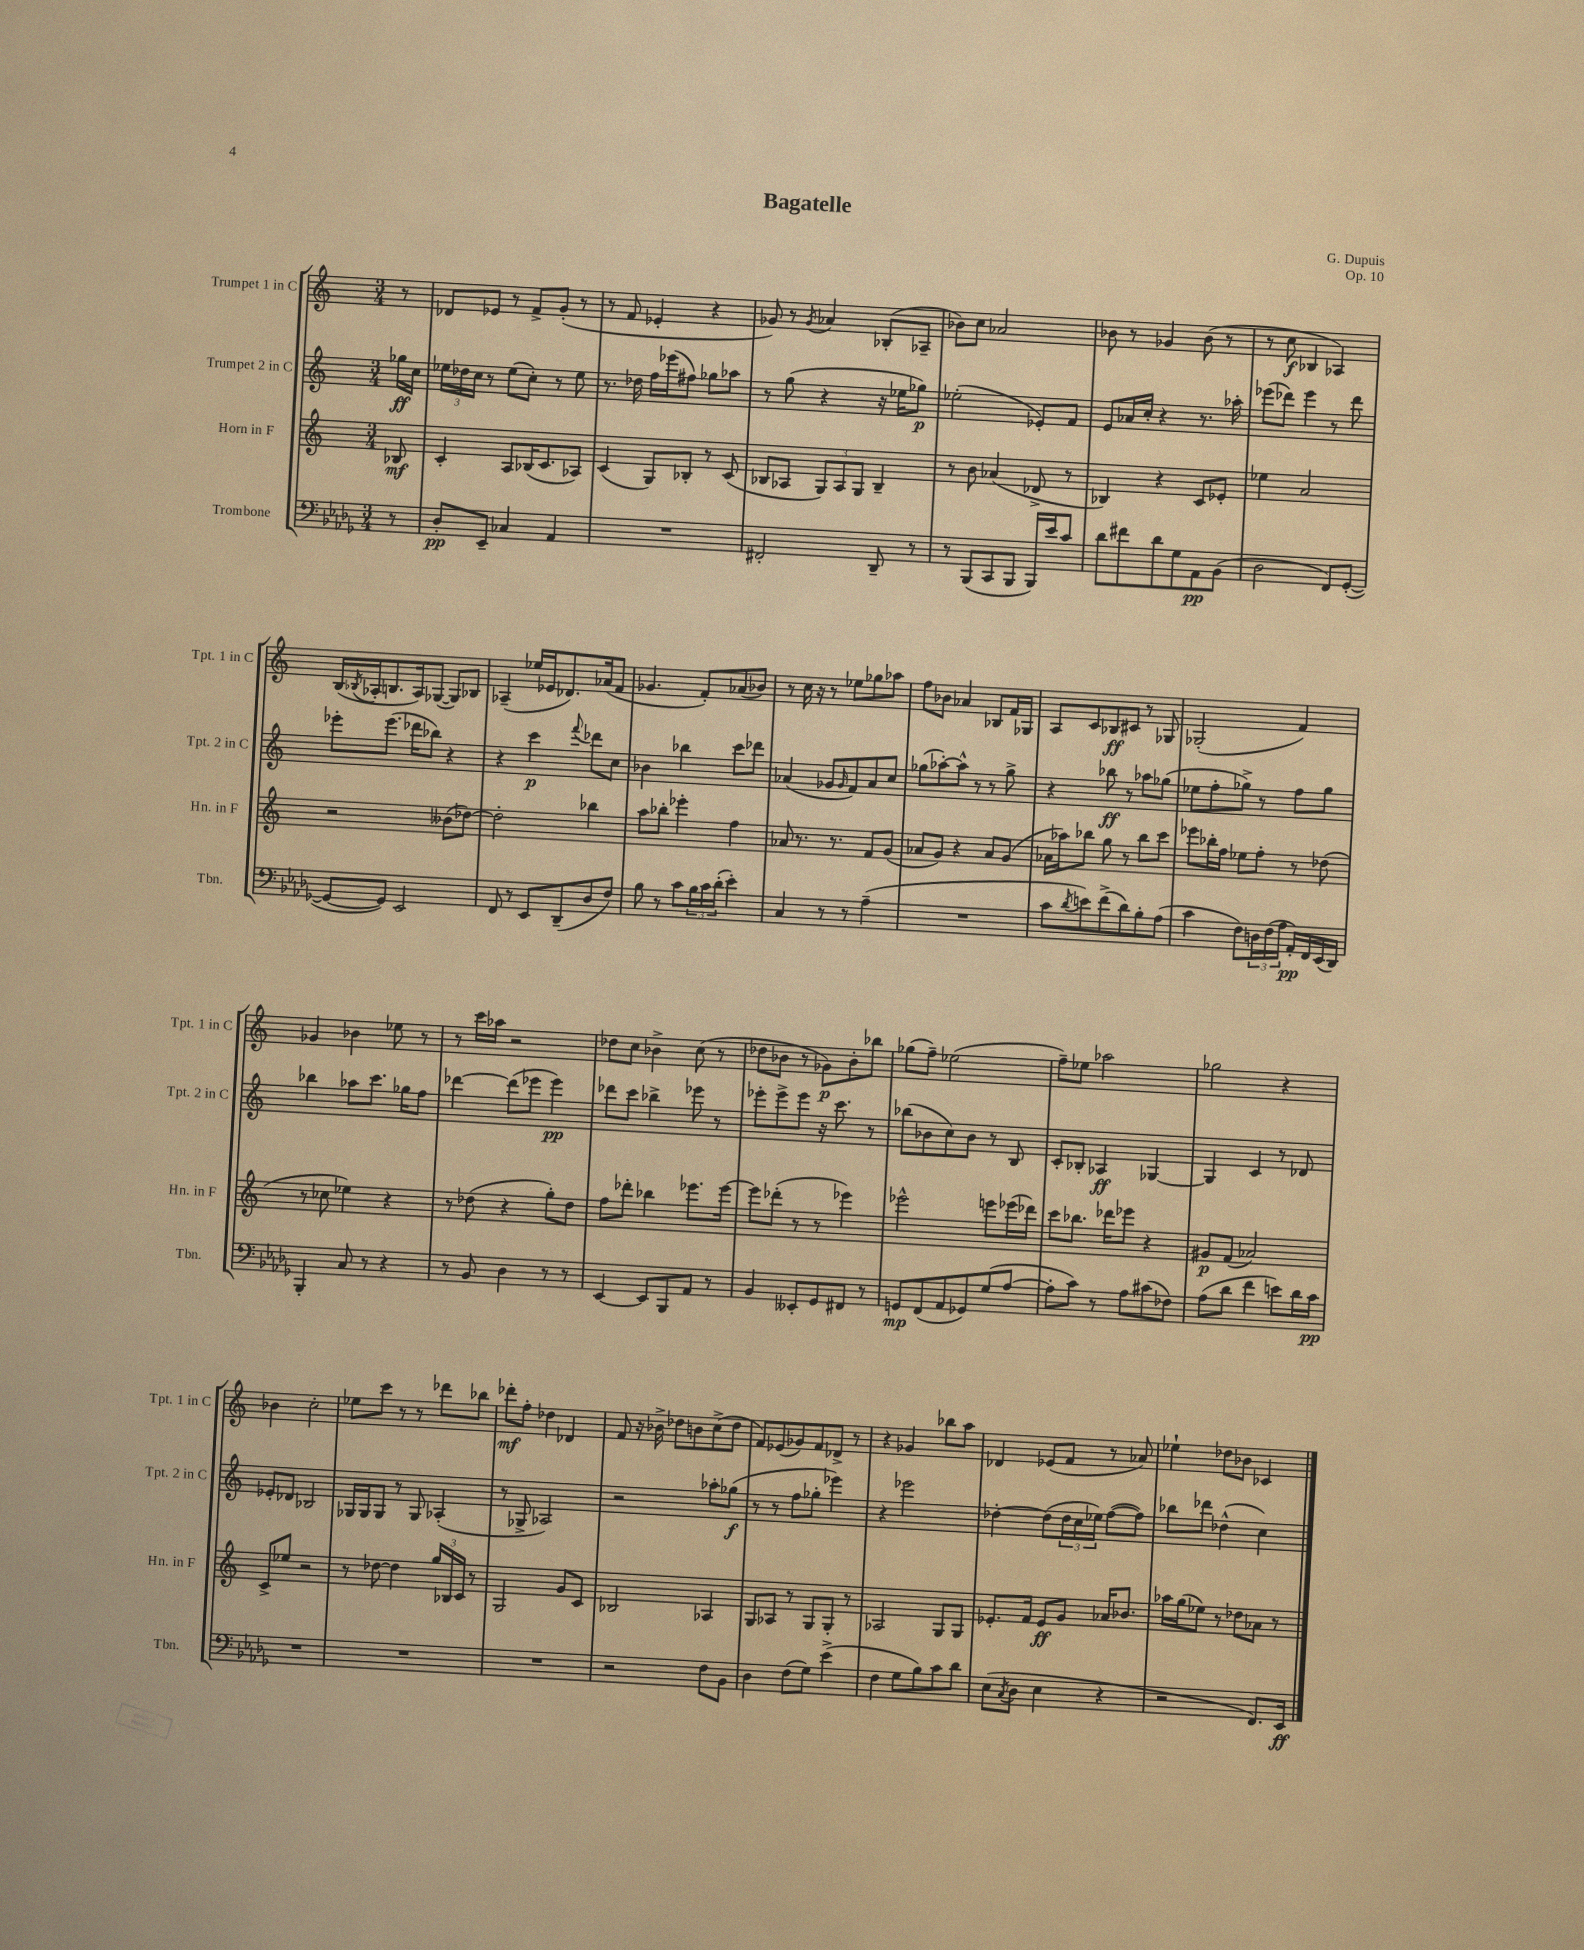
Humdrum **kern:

**kern	**kern	**kern	**kern
*staff4	*staff3	*staff2	*staff1
*clefF4	*clefG2	*clefG2	*clefG2
*k[b-e-a-d-g-]	*k[]	*k[]	*k[]
*M3/4	*M3/4	*M3/4	*M3/4
8r	8B-/	16gg-\LL	8r
.	.	16cc\JJ	.
=	=	=	=
8D-'/L	4c'/	24ee-\LL	8d-/L
.	.	24dd-\	.
.	.	24cc\JJ	.
8EE-~/J	.	8r	8e-/J
4C-/	8A/L	(8ee-\L	8r
.	(16B-/K	8cc'\J)	8f^/L
.	8.c/	.	.
4AA-/	.	8r	(8g'/J
.	8A-/J)	8ee-\	8r
=	=	=	=
2.r	(4c/	8.r	8r
.	.	.	8f/
.	.	16dd-\	.
.	8G/L)	16ff\LL	4e-'/
.	.	(16eee-\J	.
.	8B-'/J	8ff#\J)	.
.	8r	8gg-\L	4r
.	(8c/	8aa-\J	.
=	=	=	=
2FF#'/	8B-/L	8r	8g-/)
.	8A-/J	(8gg\	8r
.	.	.	8qg-/
.	12G/L)	4r	4a-/
.	12A-/	.	.
.	12G/J	.	.
8DD-~/	4B-~/	16r	(8B-'/L
.	.	16ee-\LK	.
8r	.	8gg-\J)	8A-~/J
=	=	=	=
8r	8r	(2ee-'\	8b-\L)
(8BBB-/L	8b\	.	8cc\J
8CC/	(4a-/	.	2a-/
8BBB-/J	.	.	.
16BBB-/LL)	8d-^/	8e-'/L)	.
16e-/J	.	.	.
8c/J	8r	8f/J	.
=	=	=	=
8d-\L	4B-/)	8e/L	8b-\
8f#\	.	16a-/L	8r
.	.	16cc'/JJ	.
8d-\	4r	4r	4g-/
8G-\	.	.	.
8AA-\	8c/L	8.r	(8b-\
(8BB-\J	8e-'/J	.	8r
.	.	16aa-'\	.
=	=	=	=
2D-\	4ee-\	(8eee-\L	8r
.	.	8ddd-\J)	8cc\
.	2a/	4eee-\	4B-/
8FF/L)	.	8r	4A-/)
([8GG-'/J	.	8ddd-\	.
=	=	=	=
8GG-/_L	2r	8eee-'\L	(16B/LL
.	.	.	8qB-/
.	.	.	16A-'/J
8GG-/]J)	.	(8.eee-\J	8.B/
2EE-/	.	.	.
.	.	16ddd-\LK	16A-/k)
.	.	8bb-\J)	([8G-/J
.	(8b--\L	4r	8G-/]L)
.	[8dd-\J)	.	8B-/J
=	=	=	=
8FF/	2dd-'\]	4r	(4A-~/
8r	.	.	.
8EE-/L	.	4ccc\	16ee-/LL
.	.	.	16e-/J
(8DD-~/	.	.	8.d-/)
.	.	8qqfff/	.
8D-/	4bb-\	8ddd-\L	.
.	.	.	(16a-/k
8F/J)	.	8cc\J	8f/J
=	=	=	=
8B-\	8aa\L	4b-\	4.g-/
8r	8bb-'\J	.	.
8c\L	4eee-'\	4bb-\	.
24B-\L	.	.	8f'/L)
24c\	.	.	.
(24d-'\JJ	.	.	.
4e-'\)	4ff\	8ccc\L	(8a-/
.	.	8ddd-\J	8b-/J)
=	=	=	=
4C/	8a-/	(4a-/	8r
.	8.r	.	16cc\
.	.	.	16r
8r	.	8g-/L	8r
.	8.r	.	.
.	.	16qqg-/	.
8r	.	8f/)	8ee-\L
(4A-~\	8f/L	8a-/	8gg-\
.	(8g/J	8cc/J	8aa-\J
=	=	=	=
2.r	8a-/L	(8gg-\L	8ff\L
.	8g/J)	[8aa-'\)	8b-\J
.	4r	8aa-^^\]J	4a-/
.	.	8r	.
.	8a-/L	8r	8B-/L
.	(8g/J	8gg-^\	16f/L
.	.	.	16G-/JJ
=	=	=	=
8c\L	16a-\LL	4r	8A/L
.	16aa-\J)	.	.
8qd-/	.	.	.
8e\)	8bb-\J	.	8c/
(8f^\	8gg\	8bb-\	8B-/
8d-\)	8r	8r	8c#/J
8B-'\	8bb-\L	8aa-\L	8r
(8A-\J	8ccc\J	(8gg-\J	8G-/
=	=	=	=
4c\	8eee-\L	8ee-\L	(2G-'/
.	16bb-'\L	8ff'\	.
.	16ff\JJ	.	.
8F\L)	8ee-\L	8gg-^\J)	.
24D\L	8ff'\J	8r	.
(24F\	.	.	.
24A-\JJ	.	.	.
16AA-'/LL)	8r	8ff\L	4f/)
16FF/	.	.	.
(16EE-/	(8dd-\	8gg-\J	.
16DD-/JJ)	.	.	.
=	=	=	=
4BBB-'/	8r	4bb-\	4g-/
.	8cc-\	.	.
8C/	4ee-\)	8aa-\L	4b-\
8r	.	8.ccc\J	.
4r	4r	.	8ee-\
.	.	16gg-\LK	.
.	.	8ff\J	8r
=	=	=	=
8r	8r	[4ddd-\	8r
8BB-/	(8dd-\	.	16ccc\LL
.	.	.	16aa-\JJ
4D-\	4r	(8ddd-\]L	2r
.	.	8eee-\J	.
8r	8gg'\L)	4eee-\)	.
8r	8dd-\J	.	.
=	=	=	=
[4EE-/	8ff\L	8ddd-\L	8dd-\L
.	8ddd-'\J	8ccc\J	8cc\J
8EE-/]L	4bb-\	4bb-^\	4b-^\
8BBB-/	.	.	.
8AA-/J	8.eee-\L	8eee-\	(8cc\
8r	.	8r	8r
.	[16eee-\Jk	.	.
=	=	=	=
4BB-/	8eee-\]L	8eee-'\L	8dd-\L
.	(8ddd-'\J	8eee-^\	8b-\J
8EE--'/L	8r	8eee-\J	8r
8GG-/	8r	16r	8g-\L)
.	.	8.ccc\	.
8FF#/J	4eee-\)	.	8b-'\
8r	.	8r	8bb-\J
=	=	=	=
8GG/L	2eee-^^\	(8bb-\L	(8gg-\L
(8FF/	.	8b-\	8ff~\J)
8AA-/	.	8cc\)	(2ee-\
8GG-/)	.	8b-\J	.
(8G-/	8eee\L	8r	.
[8A-/J	(16eee-\L	8B/	.
.	16ddd-\JJ)	.	.
=	=	=	=
8A-'\]L	8ccc\L	8c'/L	8ff~\L)
8c\J)	8.bb-\J	8B-'/J	8ee-\J
8r	.	4A-/	2aa-\
.	16ddd-\LK	.	.
8A-\L	8eee-\J	.	.
(8c#\	4r	[4G-/	.
8F-\J)	.	.	.
=	=	=	=
(8A-\L	8g#/L	4G-/]	2gg-\
8d-\J	(8f/J	.	.
4f\	2a-/)	4c/	.
8e\L)	.	8r	4r
16d-\L	.	8d-/	.
16c\JJ	.	.	.
=	=	=	=
2.r	8c^/L	8e-'/L	4b-\
.	8ee-/J	8d-/J	.
.	2r	2B-/	2cc'\
=	=	=	=
2.r	8r	16G-/LL	8ee-\L
.	.	16G-/J	.
.	[8dd-\	8G-/J	8ccc\J
.	4dd-\]	8r	8r
.	.	8G-/	8r
.	24gg/LL	(4A-'/	8ddd-\L
.	24B-/	.	.
.	24c/JJ	.	.
.	8r	.	8bb-\J
=	=	=	=
2.r	2G/	8r	8ddd-'\L
.	.	8G-^/	8ff'\J
.	.	2A-/)	4dd-\
.	8g/L	.	4d-/
.	8c/J	.	.
=	=	=	=
2r	2B-/	2r	8f/
.	.	.	16r
.	.	.	16b-^\
.	.	.	8dd-\L
.	.	.	8b\
8F\L	4A-/	8aa-'\L	(8cc^\
8BB-\J	.	(8gg-\J	8dd-\J
=	=	=	=
4D-\	8G/L	8r	8f/L)
.	8A-/J	8r	(8e-/
(8F\L	8r	8ff\L	8g-/)
8G-\J)	8G/L	8gg-'\J	8f/
(4e-^\	8G'/J	4eee-\)	8d-^/J
.	8r	.	8r
=	=	=	=
4F\	2A-/	4r	4r
8G-\L	.	2eee-\	4g-/
8B-\)	.	.	.
8c\	8G/L	.	8bb-\L
8d-\J	8G/J	.	8aa\J
=	=	=	=
(8E-\L	8.e-'/L	[4dd-'\	4d-/
8qC/	.	.	.
8D-\J	.	.	.
.	16f/Jk	.	.
4E-\	8e-/L	(8dd-\]L	(8e-/L
.	8g/J	24dd-\L	8f/J
.	.	24cc\	.
.	.	24ee-\JJ)	.
4r	16a-/LK	([8ff\L	8r
.	8.b-/J	.	.
.	.	8ff\]J)	8a-/)
=	=	=	=
2r	16aa-\LL	8bb-\L	4ee-`\
.	(16gg\J	.	.
.	8ee-\J)	8ddd-\J	.
.	8r	(4dd-^^\	8dd-\L
.	8dd-\L	.	8b-\J
8.FF/L)	8a-\J	4cc\)	4c-/
.	8r	.	.
16EE-/Jk	.	.	.
==	==	==	==
*-	*-	*-	*-
